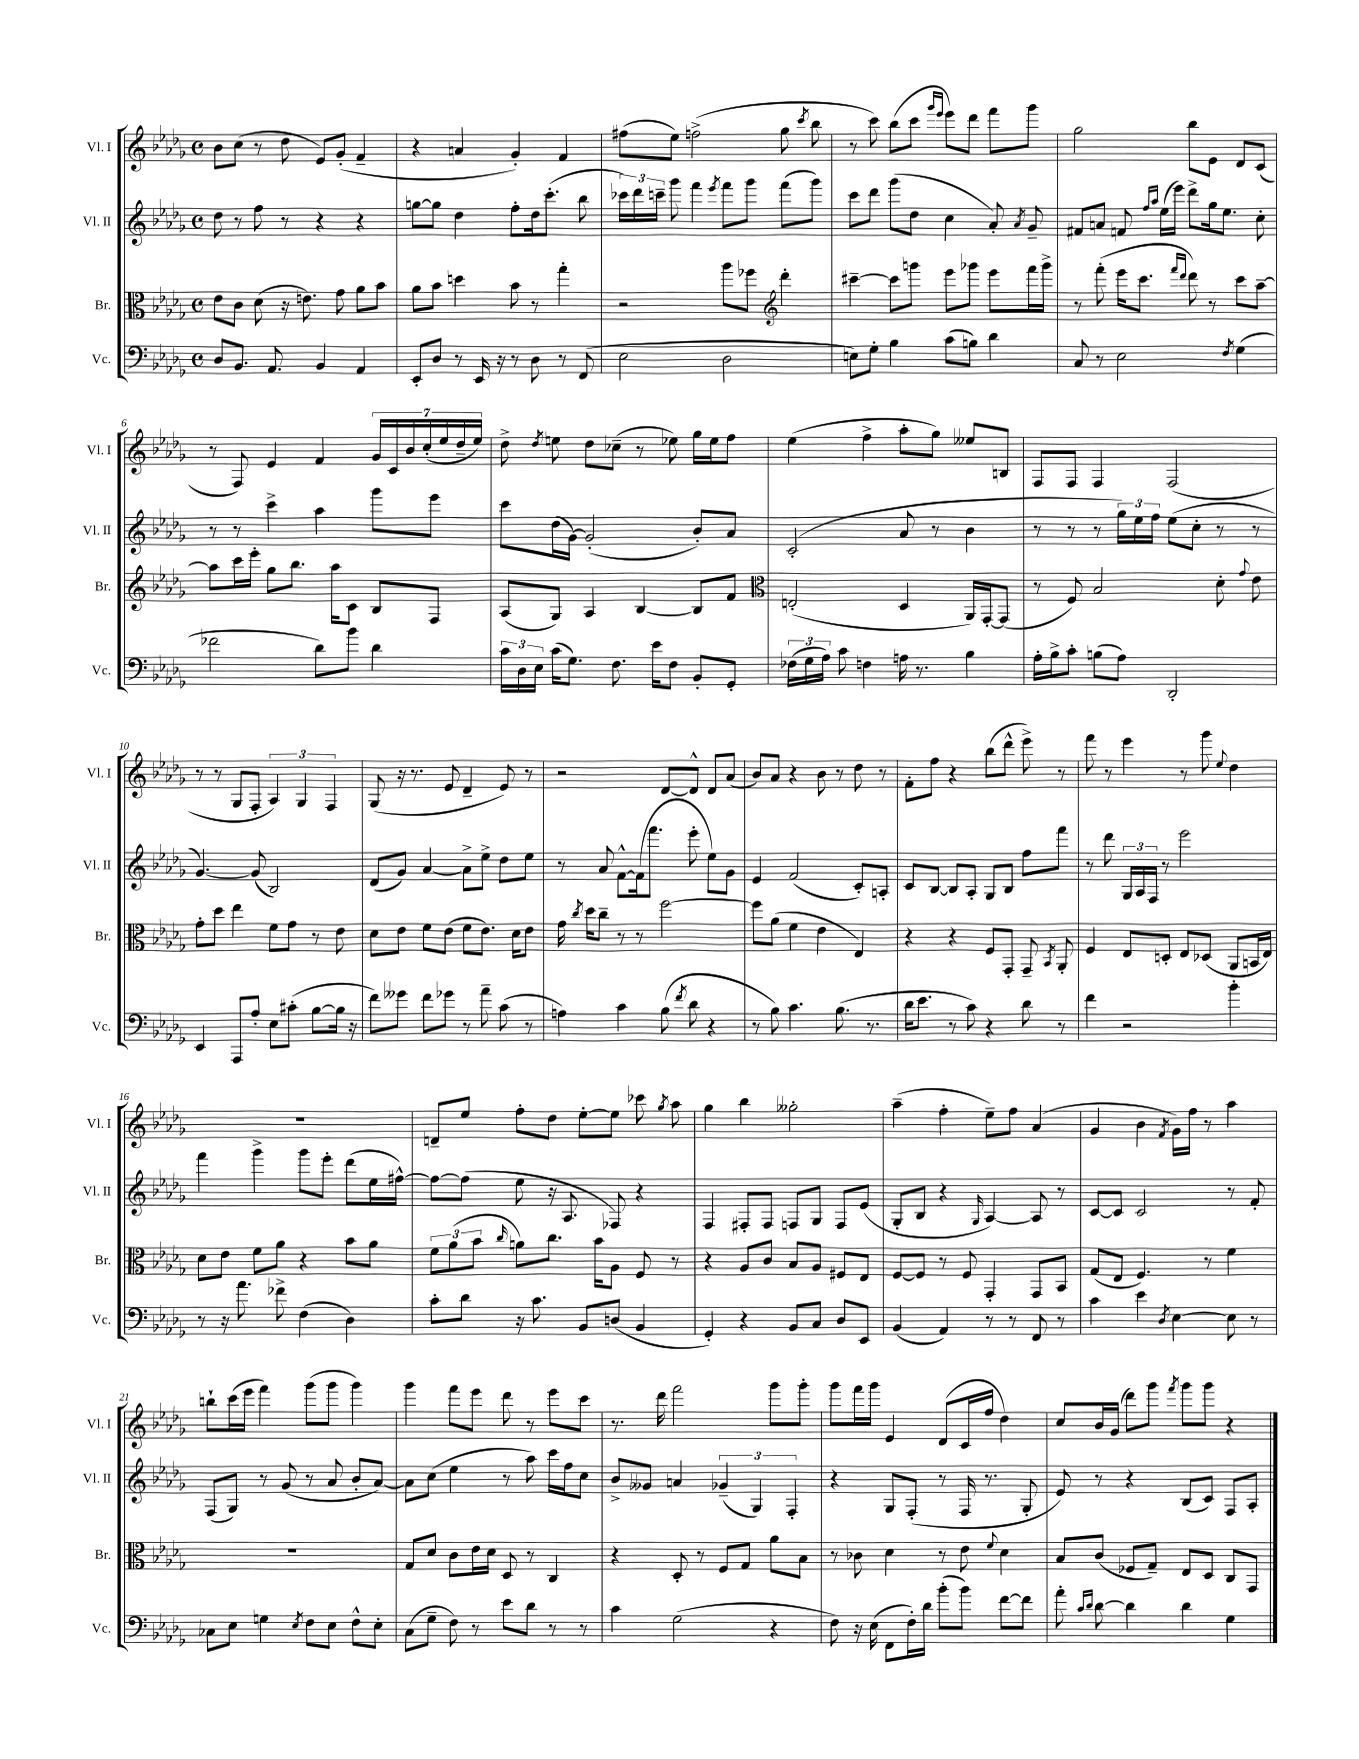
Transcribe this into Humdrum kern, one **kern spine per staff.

**kern	**kern	**kern	**kern
*staff4	*staff3	*staff2	*staff1
*clefF4	*clefC3	*clefG2	*clefG2
*k[b-e-a-d-g-]	*k[b-e-a-d-g-]	*k[b-e-a-d-g-]	*k[b-e-a-d-g-]
*M4/4	*M4/4	*M4/4	*M4/4
*met(c)	*met(c)	*met(c)	*met(c)
8D-	8e-	8dd-	8b-
8.BB-	8c	8r	(8cc
.	(8d-	8ff	8r
8.AA-	.	.	.
.	16r	8r	8dd-
.	8.e)	.	.
4BB-	.	4r	8e-)
.	8g-	.	(8g-'
4AA-	8a-	4r	4f~
.	8b-	.	.
=	=	=	=
8EE-'	8a-	[8gg	4r
8D-	8b-	8gg]	.
8r	4dd	4dd-	4a
16EE-	.	.	.
16r	.	.	.
8r	8b-	8ff'	4g-')
8D-	8r	16dd-	.
.	.	(8.ccc'	.
8r	4gg-'	.	4f
(8FF	.	8bb-	.
=	=	=	=
2E-	2r	24ccc-)	(8ff#
.	.	24ddd-	.
.	.	24ccc~	.
.	.	8ggg-	8ee-)
.	.	4fff	(2ff^
.	.	8qeee-	.
2D-	8aa-	8fff	.
.	8ff-	8ggg-	.
*	*clefG2	*	*
.	4ddd-'	(8fff	8gg-
.	.	.	8qccc
.	.	8ggg-)	8bb-
=	=	=	=
8E)	[4ccc#~	8ccc	8r
8G-'	.	8ddd-	8ccc)
4B-	8ccc#]	(8ggg-	(8bb-
.	8ggg	8dd-	8ccc
.	.	.	16qqggg-
.	.	.	16qqeee-
(8c	8eee-	4cc	8eee-)
8B)	8ggg-	.	8ddd-
4d-	8eee-	8a-')	8fff
.	.	8qa-	.
.	16fff	8g-~	8ggg-
.	16ggg-^	.	.
=	=	=	=
8C	8r	8f#	2gg-
8r	(8fff'	8a	.
2E-	16eee-	8f	.
.	8.ccc	.	.
.	.	16qqff	.
.	.	16qqaa-	.
.	.	(16ee-	.
.	.	16eee-)	.
.	16qqfff	.	.
.	16qqddd-	.	.
.	8ddd-)	8ddd-^	8bb-
.	8r	16gg-	8e-
.	.	8.ee-	.
8qF	.	.	.
(4G-	8ccc	.	8d-
.	[8aa-~	8cc'	(8c
=	=	=	=
2f-	8aa-]	8r	8r
.	16ccc	8r	8F)
.	16eee-'	.	.
.	8gg-	4ccc^	4e-
.	8.bb-	.	.
8d-)	.	4aa-	4f
.	16aa-	.	.
8b-	8c	.	.
4d-	8B-	8ggg-	28g-
.	.	.	28c
.	.	.	28b-
.	.	.	(28cc'
.	8F	8eee-	.
.	.	.	28ee-
.	.	.	28dd-~
.	.	.	28ee-)
=	=	=	=
24c	(8A-	8ccc	8dd-^
24D-	.	.	.
24E-	.	.	.
.	.	.	8qdd-
(16c	8G-)	(16dd-	8ee
8.G-)	.	[16g-)	.
.	4A-	(2g-']	8dd-
8.F	.	.	(8cc-~
.	[4B-	.	8r
16e-	.	.	.
8F	.	.	8ee-)
8BB-'	8B-]	8b-')	16gg-
.	.	.	16ee-
8GG-'	8f	8a-	8ff
=	=	=	=
*	*clefC3	*	*
(24F-	(2E'	(2c'	(4ee-
24G-	.	.	.
24A-)	.	.	.
8c	.	.	.
4F	.	.	4ff^
16A	4D-	8a-	8aa-'
8.r	.	.	.
.	.	8r	8gg-)
4B-	16AA-)	4b-	8ee--
.	[16GG-'	.	.
.	(8GG-]	.	8B
=	=	=	=
16A-'	8r	8r	8F
16B-^	.	.	.
8c'	8F)	8r	8F
(8B	2B-	8r	4F
8A-)	.	24gg-)	.
.	.	24ee-	.
.	.	24ff	.
2DD-'	.	(8ee-	(2F
.	.	8cc'	.
.	8d-'	8r	.
.	8qqg-	.	.
.	8e-	8r	.
=	=	=	=
4EE-	8g-'	[4.g-)	8r
.	8dd-	.	8r
8AAA-	4ee-	.	8G-
8A-'	.	(8g-]	8F'
8E-	8f	2B-)	6A-)
(8c#'	8g-	.	.
.	.	.	6G-
[8B-	8r	.	.
.	.	.	6F
16B-]	8e-	.	.
16r	.	.	.
=	=	=	=
8f)	8d-	(8d-	(8G-
8g--	8e-	8g-)	16r
.	.	.	8.r
8f	8f	[4a-	.
8g-	(8e-	.	8e-
8r	8f	8a-^]	4d-~
8a-~	8.e-)	8ee-^	.
(8c	.	8dd-	8e-)
.	16d-	.	.
8r	8e-	8ee-	8r
=	=	=	=
4A)	16g-	8r	2r
.	8qcc	.	.
.	16dd-	.	.
.	8cc~	8a-	.
4c	8r	[8f^^	.
.	8r	(16f]	.
.	.	8.fff	.
(8B-	[2ff	.	[8d-
8qf	.	.	.
8d-	.	8eee-'	8d-^^]
4r	.	8ee-)	8d-
.	.	8g-	(8a-
=	=	=	=
8r	8ff]	4e-	8b-)
8B-)	(8a-	.	8a-
4.c	4f	(2f	4r
.	4e-	.	8b-
(8.B-	.	.	8r
.	4E-)	8c')	8dd-
8.r	.	.	.
.	.	8A'	8r
=	=	=	=
16d-	4r	8c	8f'
8.e-	.	.	.
.	.	[8B-	8ff
8r	4r	8B-]	4r
8c)	.	8A-'	.
4r	8F	8G-	(8bb-
.	8GG-'	8B-	8ddd-^^
8d-	8GG-~	8ff	8eee-^)
.	8qBB-	.	.
8r	8AA-'	8fff	8r
=	=	=	=
4f	4F	8r	8fff
.	.	8ddd-	8r
2r	8E-	24G-	4eee-
.	.	24A-	.
.	.	24F	.
.	8D'	8r	.
.	8E-	2eee-	8r
.	(8D-	.	8ggg-
.	.	.	8qqee-
4b-'	8AA-	.	4dd-
.	16BB	.	.
.	16E-)	.	.
=	=	=	=
8r	8d-	4fff	1r
16r	8e-	.	.
8.a-	.	.	.
.	8f	4ggg-^	.
8f-^	8a-	.	.
(4F	4r	8ggg-	.
.	.	8eee-'	.
4D-)	8b-	(8ddd-	.
.	8a-	16ee-	.
.	.	[16ff#^^)	.
=	=	=	=
8c'	12f	8ff#_	8d~
.	(12a-	.	.
8d-	.	(8ff#]	8ee-
.	12b-	.	.
.	16qqcc	.	.
16r	8a)	8ee-	8ff'
8.c	.	.	.
.	8.cc	16r	8dd-
.	.	8.A-	.
8BB-	.	.	[8ee-'
.	16b-	.	.
(8D	8A-	8F-)	8ee-]
4BB-	8F	4r	8ccc-
.	.	.	8qgg-
.	8r	.	8aa-
=	=	=	=
4GG-')	4r	4F	4gg-
4r	8A-	8F#'	4bb-
.	8c	8F#	.
8BB-	8B-	8F	2gg--'
8C	8A-	8G-	.
8D-	8F#	8F	.
8EE-	8E-	(8e-	.
=	=	=	=
(4BB-	[8F	8G-'	(4aa-~
.	8F]	8B-	.
4AA-)	8r	4r	4ff'
.	8F	.	.
.	.	16qqG-	.
8r	4GG-'	[4A-)	8ee-~)
8r	.	.	8ff
8FF	8GG-	8A-]	(4a-
8r	8BB-	8r	.
=	=	=	=
4c	(8G-	[8c	4g-
.	8E-	8c]	.
4e-	4.F)	2c	4b-
8qD-	.	.	8qf
[4E-	.	.	16g-)
.	.	.	16ff
.	8r	.	8r
8E-]	4f	8r	4aa-
8r	.	8f'	.
=	=	=	=
8C-	1r	(8F	8bb`
8E-	.	8G-)	(16ccc
.	.	.	16eee-
4G	.	8r	4fff)
.	.	(8g-	.
8qE-	.	.	.
8F	.	8r	(8ggg-
8E-	.	8a-	8ggg-
8F^^	.	8b-'	4ggg-)
8E-'	.	[8a-)	.
=	=	=	=
(8C	8G-	8a-]	4ggg-
8G-~	8d-	(8cc	.
8F)	8c	4ee-	8fff
8r	16e-	.	8eee-
.	16d-	.	.
8e-	8D-	8r	8ddd-
8d-	8r	8aa-)	8r
8r	4C	16ccc	8eee-
.	.	16ff	.
8r	.	8cc	8ccc
=	=	=	=
4c	4r	8b-^	8.r
.	.	8g--	.
.	.	.	16ddd-
(2G-	8D-'	4a	2fff
.	8r	.	.
.	8F	(6g-~	.
.	8G-	.	.
.	.	6G-)	.
4r	8a-	.	8ggg-
.	.	6F'	.
.	8B-	.	8ggg-'
=	=	=	=
8F)	8r	4r	8ggg-
16r	8c-	.	16fff
(16E-	.	.	16ggg-
8FF	4d-	8G-	4e-
16F')	.	(8F'	.
16d-	.	.	.
(8b-'	8r	8r	(8d-
8b-)	8e-	16F	16c
.	.	8.r	16ff
.	8qqf	.	.
[8f	4d-	.	4dd-)
8f]	.	8G-'	.
=	=	=	=
8a-'	8B-	8e-)	8cc
16qqc	.	.	.
16qqd-	.	.	.
[8d-	(8c	8r	16b-
.	.	.	(16g-
4d-]	8F-	4r	8ddd-)
.	8G-~)	.	8ggg-
.	.	.	8qfff
4d-	8E-	(8B-	8ggg-
.	8D-	8c)	8ggg-
4G-	8C	8F	4r
.	8GG-	8A-'	.
==	==	==	==
*-	*-	*-	*-
